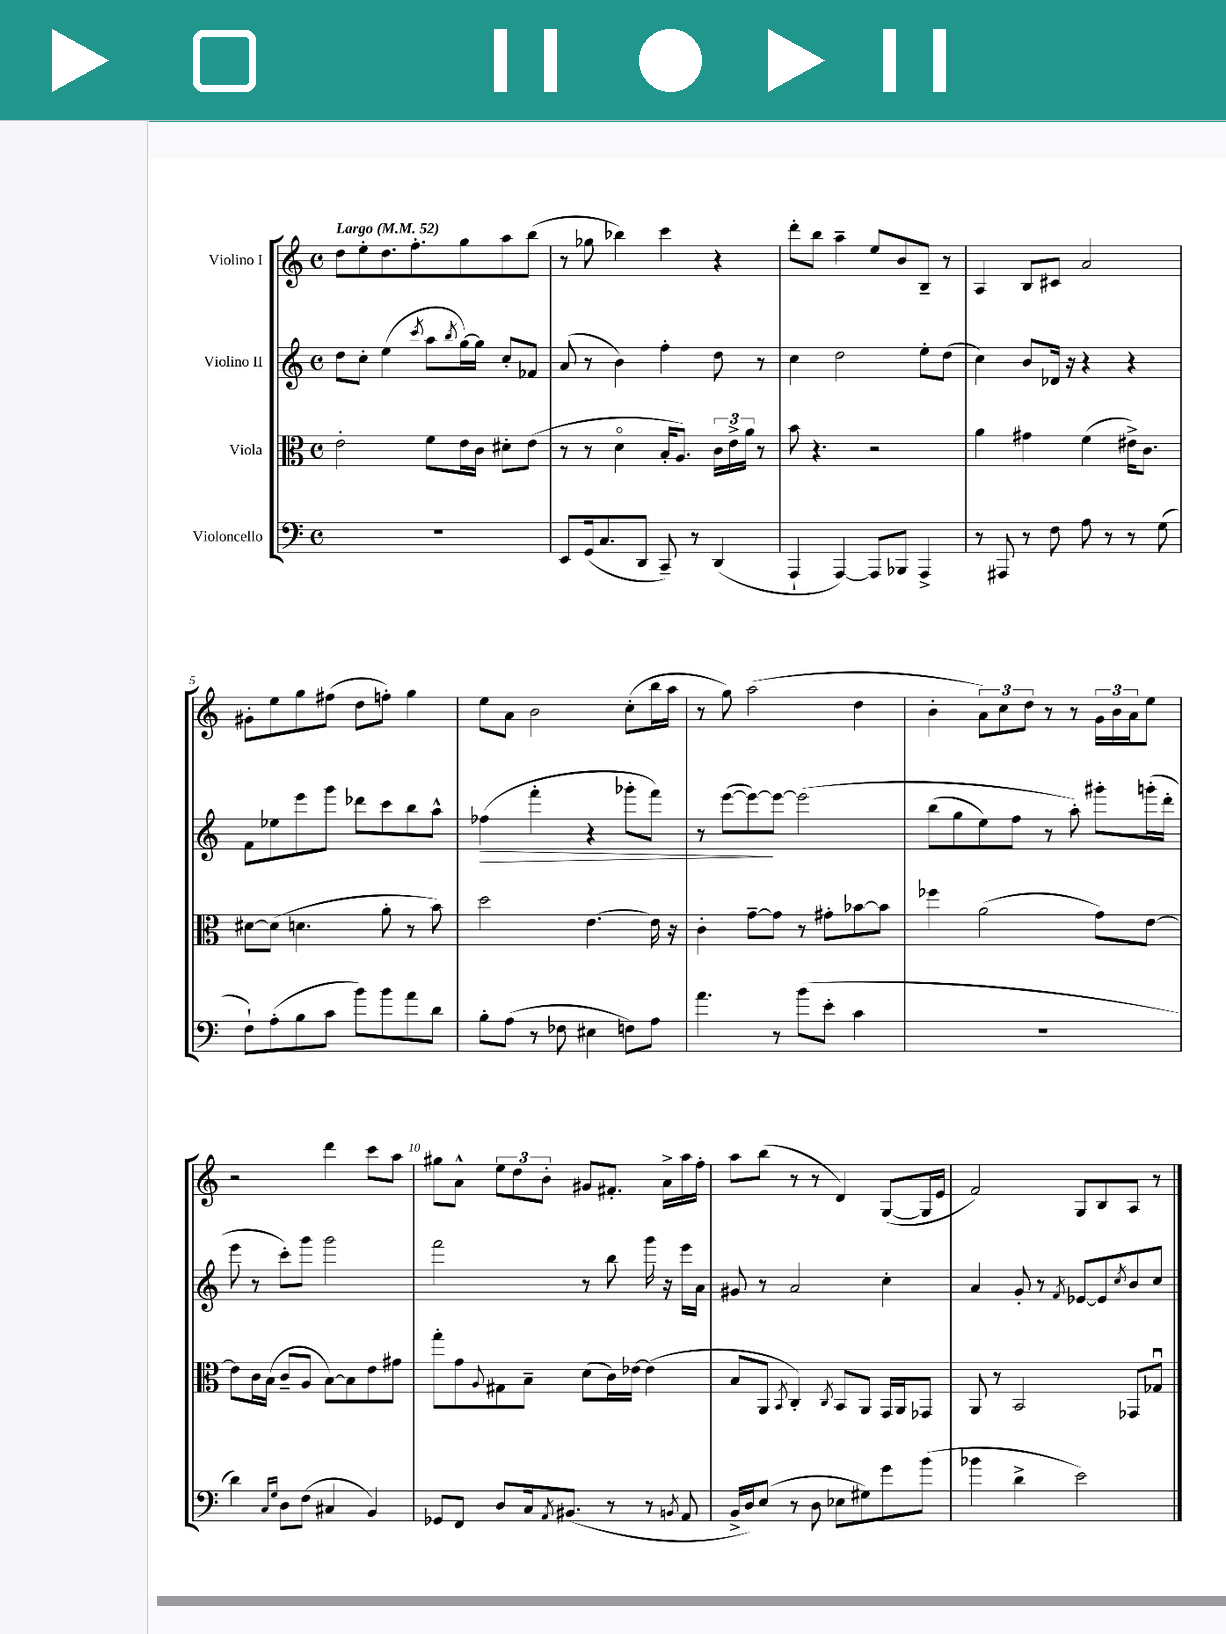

**kern	**kern	**kern	**kern
*staff4	*staff3	*staff2	*staff1
*clefF4	*clefC3	*clefG2	*clefG2
*k[]	*k[]	*k[]	*k[]
*M4/4	*M4/4	*M4/4	*M4/4
*met(c)	*met(c)	*met(c)	*met(c)
*MM52	*MM52	*MM52	*MM52
1r	2e'	8dd	8dd
.	.	8cc'	8ee'
.	.	(4ee	8.dd
.	.	.	8.ff'
.	.	8qccc	.
.	8f	8aa	.
.	.	8qbb	.
.	16e	[16gg)	8gg
.	16c	16gg]	.
.	8d#'	8cc'	8aa
.	(8e	8f-	(8bb
=	=	=	=
8EE	8r	(8a	8r
(16GG	8r	8r	8gg-
8.C	.	.	.
.	4do	4b)	4bb-)
8DD	.	.	.
8CC~)	16B'	4ff'	4ccc
.	8.A)	.	.
8r	.	.	.
(4DD	24c	8dd	4r
.	24e^	.	.
.	24a	.	.
.	8r	8r	.
=	=	=	=
4AAA`	8b	4cc	8ddd'
.	4.r	.	8bb
[4AAA)	.	2dd	4aa~
8AAA]	2r	.	8ee
8BBB-	.	.	8b
4AAA^	.	8ee'	8B~
.	.	(8dd	8r
=	=	=	=
8r	4a	4cc)	4A
8AAA#	.	.	.
8r	4g#	8b	8B
8F	.	16d-	8c#
.	.	16r	.
8A	(4f	4r	2a
8r	.	.	.
8r	16e#^)	4r	.
.	8.c	.	.
(8G	.	.	.
=	=	=	=
8F`)	[8d#	8f	8g#'
(8A'	(8d#]	8ee-	8ee
8B	4.d	8eee	8gg
8c	.	8ggg	(8ff#
8b)	.	8ddd-	8dd
8b	8a'	8ccc	8ff')
8a	8r	8bb	4gg
8d	8b)	8aa^^	.
=	=	=	=
8B'	2dd	(4ff-	8ee
(8A	.	.	8a
8r	.	4fff'	2b
8F-	.	.	.
4E#	[4.e	4r	.
8F)	.	8ggg-'	(8cc'
8A	16e]	8fff)	16bb
.	16r	.	16aa
=	=	=	=
4.a	4c'	8r	8r
.	.	([8eee	8gg)
.	[8g~	8eee_)	(2aa
8r	8g]	8eee_	.
(8b	8r	&(2eee]	.
8e'	8g#'	.	.
4c	[8b-	.	4dd
.	8b-]	.	.
=	=	=	=
1r	4ff-	(8bb	4b'
.	.	8gg	.
.	(2a	8ee)	12a)
.	.	.	12cc
.	.	8ff	.
.	.	.	12dd
.	.	8r	8r
.	.	8aa'&)	8r
.	8g)	8ggg#'	24g
.	.	.	24b
.	.	.	24a
.	[8e	(16ggg'	8ee
.	.	16ddd'	.
=	=	=	=
4d)	8e]	8eee	2r
.	16c	8r	.
.	(16B	.	.
16qqC	.	.	.
16qqG	.	.	.
8D	8c~	8ccc')	.
(8F	8A	8ggg	.
4C#	[8B)	2ggg	4ddd
.	8B]	.	.
4BB)	8e	.	8ccc
.	8g#	.	8aa
=	=	=	=
8GG-	8gg'	2fff	8gg#
8FF	8g	.	8a^^
.	8qqA	.	.
8D	8G#	.	12ee
.	.	.	12dd
16C	8B~	.	.
.	.	.	12b'
8qAA	.	.	.
(8.BB#	.	.	.
.	(8d	8r	8g#
8r	16c)	8bb	8.f#'
.	[16e-	.	.
8r	(4e-]	16ggg	.
.	.	16r	16a^
8qBB	.	.	.
8AA	.	16eee	16aa
.	.	16a	16ff'
=	=	=	=
16BB^	8B	8g#	8aa
16D)	.	.	.
(8E	8AA	8r	(8bb
.	8qBB	.	.
8r	4C')	2a	8r
8D	.	.	8r
.	8qC	.	.
8E-	8BB	.	4d)
8G#)	8AA	.	.
8g	16GG	4cc'	([8G
.	16AA	.	.
(8b	8GG-	.	16G]
.	.	.	16e
=	=	=	=
4b-	8AA	4a	2f)
.	8r	.	.
4d^	2BB	8g'	.
.	.	8r	.
.	.	8qf	.
2e)	.	[8e-	8G
.	.	8e-]	8B
.	.	8qcc	.
.	8GG-	8b	8A
.	8G-u	8cc	8r
==	==	==	==
*-	*-	*-	*-
